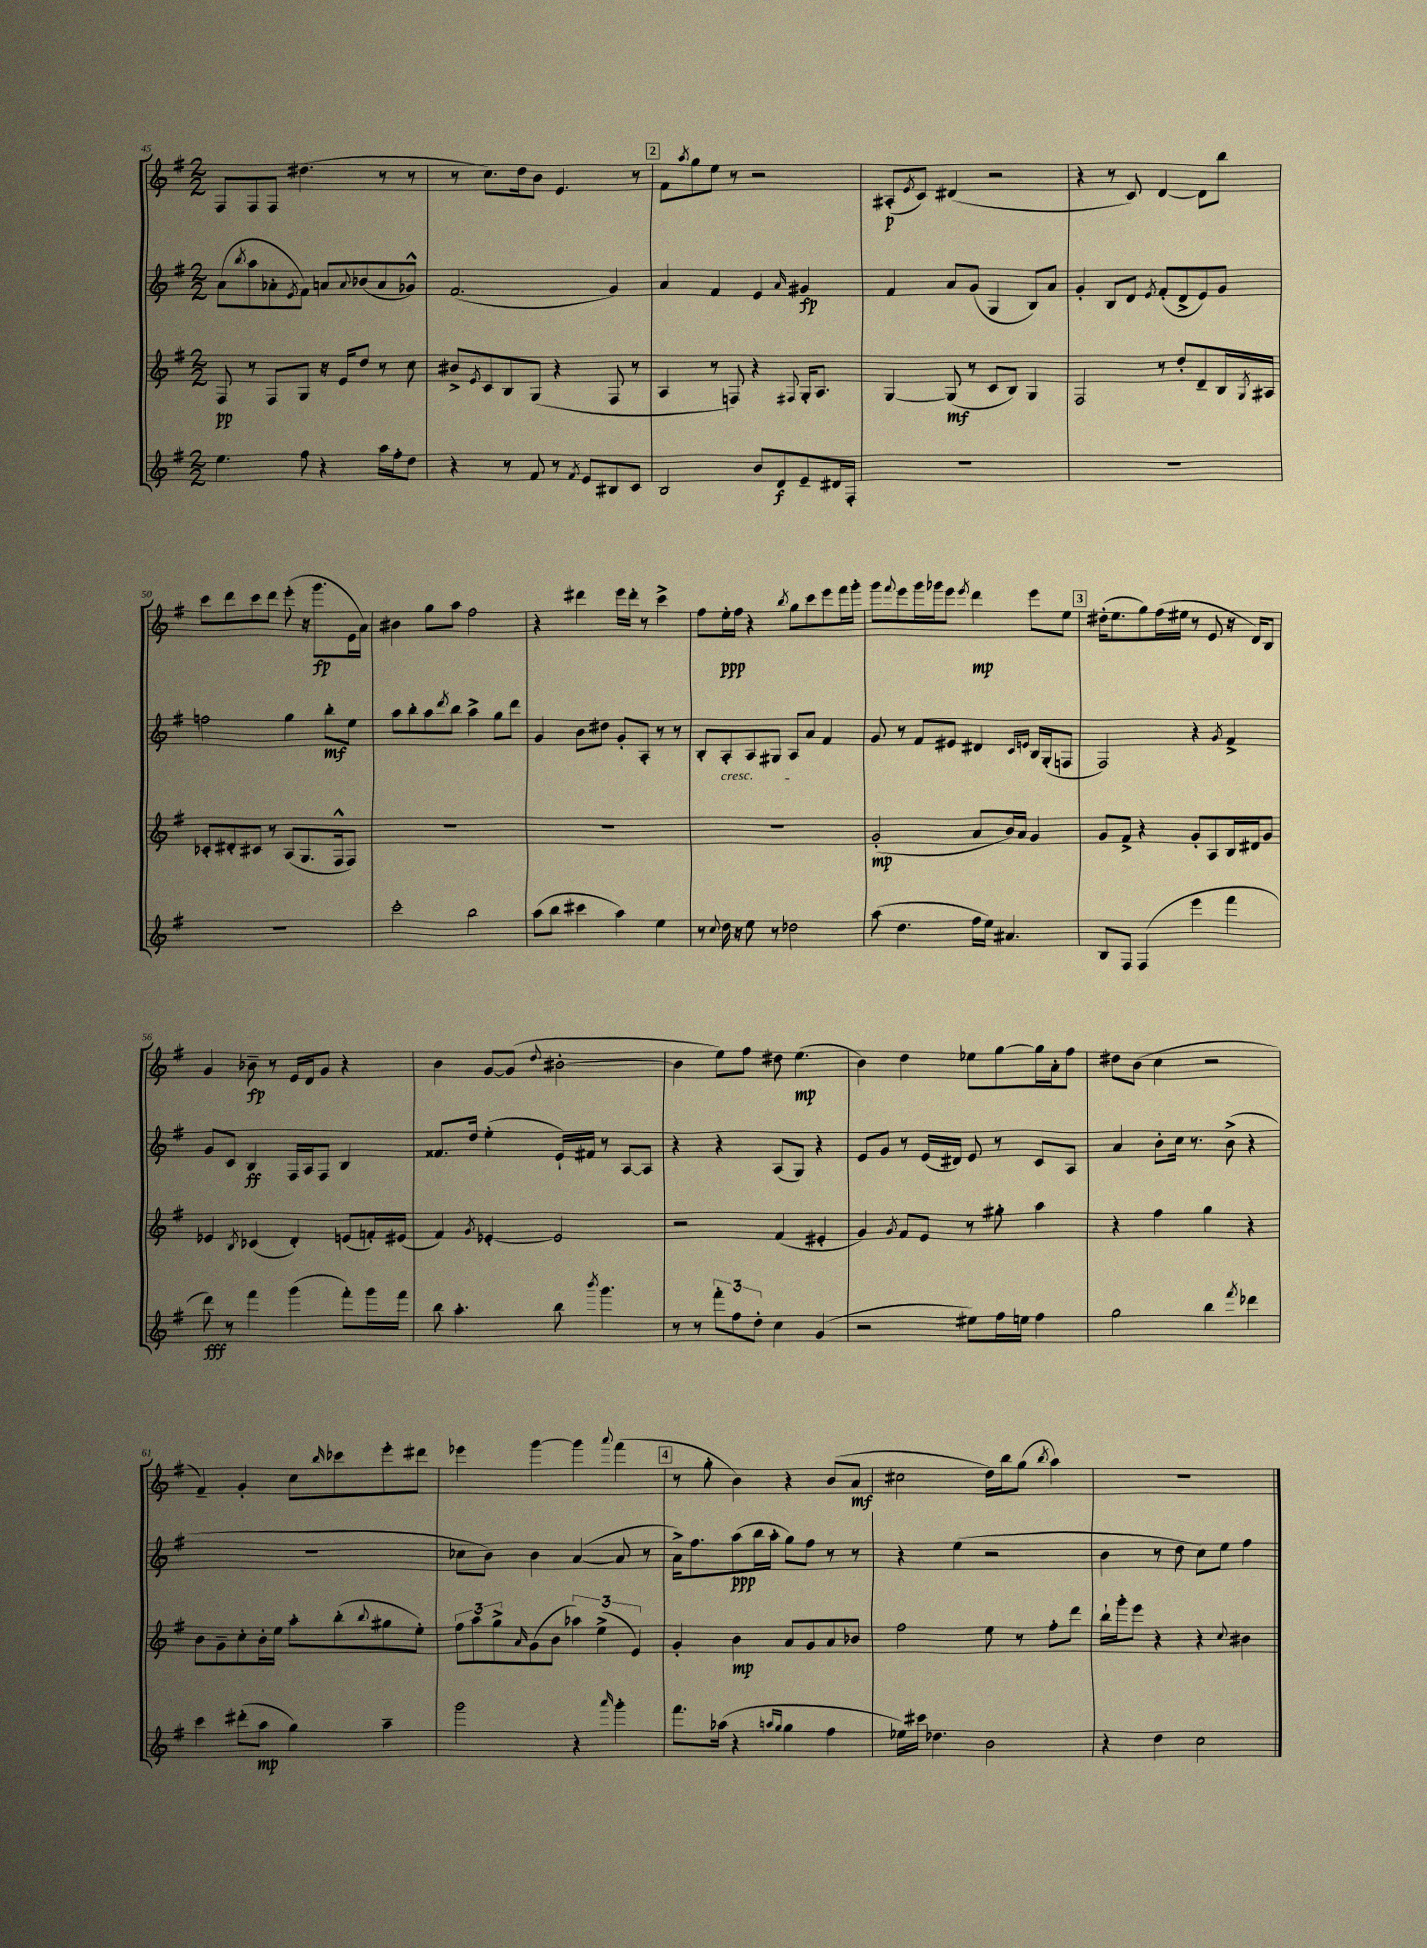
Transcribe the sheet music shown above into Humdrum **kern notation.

**kern	**dynam	**kern	**dynam	**kern	**dynam	**kern	**dynam
*part4	*part4	*part3	*part3	*part2	*part2	*part1	*part1
*staff4	*staff4	*staff3	*staff3	*staff2	*staff2	*staff1	*staff1
*clefG2	*	*clefG2	*	*clefG2	*	*clefG2	*
*k[f#]	*	*k[f#]	*	*k[f#]	*	*k[f#]	*
*M2/2	*	*M2/2	*	*M2/2	*	*M2/2	*
=45	=45	=45	=45	=45	=45	=45	=45
4.ee\	.	8F#/	pp	(8a\L	.	8F#/L	.
.	.	.	.	8qbb/	.	.	.
.	.	8r	.	8aa\	.	8F#/	.
.	.	8F#/L	.	8a-X'\	.	8F#/J	.
.	.	.	.	8qe/	.	.	.
8ff#\	.	8G/J	.	8f#\J)	.	(4.dd#X\	.
4r	.	16r	.	8an/L	.	.	.
.	.	16e/KL	.	.	.	.	.
.	.	.	.	8qqa/	.	.	.
.	.	8dd/J	.	(8b-X/	.	.	.
16aa\LL	.	8r	.	8a/	.	8r	.
16ff#'\J	.	.	.	.	.	.	.
8dd\J	.	8cc\	.	8g-X^^/J)	.	8r	.
=46	=46	=46	=46	=46	=46	=46	=46
4r	.	8b#X^/L	.	(2.f#/	.	8r	.
.	.	8qe/	.	.	.	.	.
.	.	8c/	.	.	.	8.cc\L)	.
8r	.	8B/	.	.	.	.	.
.	.	.	.	.	.	16dd\k	.
8f#/	.	(8G/J	.	.	.	8b\J	.
8r	.	4r	.	.	.	4.e/	.
8qf#/	.	.	.	.	.	.	.
8e/L	.	.	.	.	.	.	.
8B#X/	.	8F#/	.	4g/)	.	.	.
8c/J	.	8r	.	.	.	8r	.
!!LO:REH:place=s1:t=2
=47	=47	=47	=47	=47	=47	=47	=47
2B/	.	4A/	.	4a/	.	8f#\L	.
.	.	.	.	.	.	8qaa/	.
.	.	.	.	.	.	8gg\	.
.	.	8r	.	4f#/	.	8ee\J	.
.	.	8Fn/)	.	.	.	8r	.
8b/L	.	4r	.	4e/	.	2r	.
8d/	f	.	.	.	.	.	.
.	.	8qqF#X/	.	16qqa/	.	.	.
8e~/	.	16G'/KL	.	4g#X/	fp	.	.
.	.	8.A/J	.	.	.	.	.
16d#X/L	.	.	.	.	.	.	.
16F#'/JJ	.	.	.	.	.	.	.
=48	=48	=48	=48	=48	=48	=48	=48
1r	.	[4G/	.	4f#/	.	(8A#X'/L	p
.	.	.	.	.	.	8qe/	.
.	.	.	.	.	.	8c/J)	.
.	.	(8G/]	mf	8a/L	.	(4d#X/	.
.	.	8r	.	(8g/J	.	.	.
.	.	8c/L	.	4G/	.	2r	.
.	.	8B/J)	.	.	.	.	.
.	.	4G/	.	8B/L)	.	.	.
.	.	.	.	8a/J	.	.	.
=49	=49	=49	=49	=49	=49	=49	=49
1r	.	2F#/	.	4g'/	.	4r	.
.	.	.	.	8B/L	.	8r	.
.	.	.	.	8d/J	.	8c/)	.
.	.	.	.	8qe/	.	.	.
.	.	8r	.	(8f#'/L	.	[4d/	.
.	.	8dd'/L	.	8d^/	.	.	.
.	.	8d~/	.	8e/)	.	8d\L]	.
.	.	16B/L	.	8g/J	.	8bb\J	.
.	.	8qG/	.	.	.	.	.
.	.	16A#X/JJ	.	.	.	.	.
!!LO:LB:g=z
=50	=50	=50	=50	=50	=50	=50	=50
1r	.	8c-X'/L	.	2ffn\	.	8ccc\L	.
.	.	8d#X'/	.	.	.	8ddd\	.
.	.	8c#X/J	.	.	.	8ccc\	.
.	.	8r	.	.	.	8ddd\J	.
.	.	(8A/L	.	4gg\	.	(8eee'\	.
.	.	8.G/	.	.	.	16r	.
.	.	.	.	.	.	8.ggg\L	fp
.	.	.	.	8bb'\L	mf	.	.
.	.	16F#^^/k	.	.	.	.	.
.	.	8F#/J)	.	8ee\J	.	16e\L	.
.	.	.	.	.	.	16a\JJ)	.
=51	=51	=51	=51	=51	=51	=51	=51
2ccc'\	.	1r	.	8aa\L	.	4b#X\	.
.	.	.	.	8bb'\	.	.	.
.	.	.	.	8aa\	.	8gg\L	.
.	.	.	.	8qddd/	.	.	.
.	.	.	.	8bb\J	.	8aa\J	.
2bb\	.	.	.	4aa^\	.	2ff#\	.
.	.	.	.	8gg\L	.	.	.
.	.	.	.	8ddd\J	.	.	.
=52	=52	=52	=52	=52	=52	=52	=52
(8aa\L	.	1r	.	4g/	.	4r	.
8bb\J	.	.	.	.	.	.	.
4ccc#X\	.	.	.	8b\L	.	4ddd#X\	.
.	.	.	.	8dd#X\J	.	.	.
4aa\)	.	.	.	8g'/L	.	16eee\LL	.
.	.	.	.	.	.	16ddd#'\JJ	.
.	.	.	.	8A'/J	.	8r	.
4ee\	.	.	.	8r	.	4ccc^\	.
.	.	.	.	8r	.	.	.
=53	=53	=53	=53	=53	=53	=53	=53
8r	.	1r	.	8B'/L	.	8ff#\L	.
8qqcc/	.	.	.	.	.	.	.
!	!	!	!	!LO:TX:b:i:t=cresc.	!	!	!
16dd\	.	.	.	8A'/	.	16ee'\L	ppp
16r	.	.	.	.	.	16ff#\JJ	.
8ee\	.	.	.	8A/	.	4r	.
8r	.	.	.	8G#X/J	.	.	.
.	.	.	.	.	.	8qbb/	.
2dd-X\	.	.	.	8A/L	.	8gg\L	.
.	.	.	.	8a/J	.	8ccc\	.
.	.	.	.	4f#/	.	8eee\	.
.	.	.	.	.	.	16fff#\L	.
.	.	.	.	.	.	16ggg'\JJ	.
=54	=54	=54	=54	=54	=54	=54	=54
(8aa\	.	(2g'/	mp	8g/	.	8ggg\L	.
.	.	.	.	.	.	8qqfff#/	.
4.dd\	.	.	.	8r	.	8eee\	.
.	.	.	.	8f#/L	.	16ggg\L	.
.	.	.	.	.	.	16ggg-X\J	.
.	.	.	.	8e#X/J	.	8eee\J	.
.	.	.	.	.	.	8qeee/	.
16ff#\LL	.	8a/L	.	4d#X/	.	4ddd\	mp
16ee\JJ)	.	.	.	.	.	.	.
4.a#X/	.	16b/L)	.	.	.	.	.
.	.	16a/JJ	.	.	.	.	.
.	.	.	.	16qqc/LL	.	.	.
.	.	.	.	16qqen/JJ	.	.	.
.	.	4g/	.	16B/LL	.	8eee\L	.
.	.	.	.	(16G'/J	.	.	.
.	.	.	.	8Fn/J	.	8ee\J	.
!!LO:REH:place=s1:t=3
=55	=55	=55	=55	=55	=55	=55	=55
8B/L	.	8g/L	.	2F#/)	.	(16dd#X'\KL	.
.	.	.	.	.	.	8.ee\	.
8F#/J	.	8f#^/J	.	.	.	.	.
(4F#/	.	4r	.	.	.	8gg\)	.
.	.	.	.	.	.	(16ff#\L	.
.	.	.	.	.	.	16ee#X\JJ	.
4eee\	.	8g'/L	.	4r	.	8r	.
.	.	8A/	.	.	.	8e/	.
.	.	.	.	8qg/	.	.	.
4fff#\	.	16B/L	.	4f#^/	.	16r	.
.	.	16d#X/J	.	.	.	16d/KL)	.
.	.	8g/J	.	.	.	8B/J	.
!!LO:LB:g=z
=56	=56	=56	=56	=56	=56	=56	=56
8ddd\)	fff	4e-X/	.	8g/L	.	4g/	.
8r	.	.	.	8c/J	.	.	.
.	.	8qB/	.	.	.	.	.
4fff#\	.	(4c-X/	.	4B/	ff	8b-X~\	fp
.	.	.	.	.	.	8r	.
(4ggg\	.	4d'/)	.	16F#/LL	.	16e/LL	.
.	.	.	.	16A/J	.	16d/J	.
.	.	.	.	8F#/J	.	8g/J	.
8fff#'\L)	.	(8en/L	.	4B/	.	4r	.
16ggg\L	.	16fn'/L)	.	.	.	.	.
16fff#\JJ	.	(16e#X/JJ	.	.	.	.	.
=57	=57	=57	=57	=57	=57	=57	=57
8bb\	.	4f#/)	.	8.f##X/L	.	4b\	.
4.aa'\	.	.	.	.	.	.	.
.	.	.	.	16dd/Jk	.	.	.
.	.	8qg/	.	.	.	.	.
.	.	[4e-X'/	.	(4ee'\	.	[8g/L	.
.	.	.	.	.	.	(8g/J]	.
.	.	.	.	.	.	8qqdd/	.
8bb\	.	2e-/]	.	16e`/LL)	.	[2b#X'\	.
.	.	.	.	16f#X/JJ	.	.	.
8qbbb/	.	.	.	.	.	.	.
4.ggg\	.	.	.	8r	.	.	.
.	.	.	.	[8A/L	.	.	.
.	.	.	.	8A/J]	.	.	.
=58	=58	=58	=58	=58	=58	=58	=58
8r	.	2r	.	4r	.	4b#\]	.
8r	.	.	.	.	.	.	.
12fff#'\L	.	.	.	4r	.	8ee\L)	.
12ff#\	.	.	.	.	.	.	.
.	.	.	.	.	.	8ff#\J	.
12dd'\J	.	.	.	.	.	.	.
4cc\	.	(4f#/	.	(8A/L	.	8dd#X\	.
.	.	.	.	8G/J)	.	(4.ee\	mp
(4g/	.	4e#X'/	.	4r	.	.	.
=59	=59	=59	=59	=59	=59	=59	=59
2r	.	4g/)	.	8e/L	.	4b\)	.
.	.	.	.	8g/J	.	.	.
.	.	8qg/	.	.	.	.	.
.	.	8f#/L	.	8r	.	4dd\	.
.	.	8e/J	.	(16e/LL	.	.	.
.	.	.	.	16d#X/JJ)	.	.	.
8ee#X\L)	.	8r	.	8e/	.	8ee-X\L	.
16ff#\L	.	8gg#X'\	.	8r	.	[8gg\	.
16een\JJ	.	.	.	.	.	.	.
4ff#\	.	4aa\	.	8c/L	.	16gg\L]	.
.	.	.	.	.	.	16a'\J	.
.	.	.	.	8A/J	.	8ff#\J	.
=60	=60	=60	=60	=60	=60	=60	=60
2gg\	.	4r	.	4a/	.	8dd#X\L	.
.	.	.	.	.	.	(8b\J	.
.	.	4ff#\	.	8b'\L	.	4cc\	.
.	.	.	.	16cc\Jk	.	.	.
.	.	.	.	8.r	.	.	.
4bb\	.	4gg\	.	.	.	2r	.
.	.	.	.	(8b^\	.	.	.
8qfff#/	.	.	.	.	.	.	.
4ddd-X\	.	4r	.	4r	.	.	.
!!LO:LB:g=z
=61	=61	=61	=61	=61	=61	=61	=61
4ccc\	.	8b\L	.	1r	.	4f#~/)	.
.	.	8g~\	.	.	.	.	.
(8ddd#X'\L	.	8cc'\	.	.	.	4g'/	.
8aa\J	mp	16b'\L	.	.	.	.	.
.	.	16ee\JJ	.	.	.	.	.
4gg\)	.	8aa'\L	.	.	.	8cc\L	.
.	.	.	.	.	.	16qqbb/	.
.	.	(8bb'\	.	.	.	8ccc-X\	.
.	.	8qqbb/	.	.	.	.	.
4aa~\	.	8gg#X\	.	.	.	8eee'\	.
.	.	8ee'\J)	.	.	.	8ddd#X\J	.
=62	=62	=62	=62	=62	=62	=62	=62
2ggg\	.	12ff#\L	.	8cc-X\L	.	4eee-X\	.
.	.	12aa\	.	.	.	.	.
.	.	.	.	8b\J)	.	.	.
.	.	12gg^\	.	.	.	.	.
.	.	16qqa/	.	.	.	.	.
.	.	(8g\	.	4b\	.	[4ggg\	.
.	.	8b\J	.	.	.	.	.
4r	.	6aa-X\)	.	([4a/	.	4ggg\]	.
.	.	(6ee^\	.	.	.	.	.
16qqaaa/	.	.	.	.	.	8qqaaa/	.
4ggg'\	.	.	.	8a/]	.	(4fff#\	.
.	.	6e/)	.	.	.	.	.
.	.	.	.	8r	.	.	.
!!LO:REH:place=s1:t=4
=63	=63	=63	=63	=63	=63	=63	=63
8.fff#\L	.	4g'/	.	16a^\KL)	.	8r	.
.	.	.	.	8.ff#\	.	.	.
.	.	.	.	.	.	8gg'\	.
(16aa-X\Jk	.	.	.	.	.	.	.
4r	.	4b\	mp	(8aa\	ppp	4b\)	.
.	.	.	.	16bb\L	.	.	.
.	.	.	.	16aa'\JJ	.	.	.
16qqaan/LL	.	.	.	.	.	.	.
16qqgg/JJ	.	.	.	.	.	.	.
4gg\	.	8a/L	.	8gg\L)	.	4r	.
.	.	8g/	.	8ff#\J	.	.	.
4ff#\	.	8a/	.	8r	.	(8b/L	.
.	.	8b-X/J	.	8r	.	8a/J	mf
=64	=64	=64	=64	=64	=64	=64	=64
16ee-X\LL)	.	2ff#\	.	4r	.	2cc#X\	.
16ccc#X\JJ	.	.	.	.	.	.	.
4.dd-X\	.	.	.	.	.	.	.
.	.	.	.	(4ee\	.	.	.
2b\	.	8ee\	.	2r	.	16dd\LL)	.
.	.	.	.	.	.	16bb\J	.
.	.	8r	.	.	.	(8gg\J	.
.	.	.	.	.	.	8qbb/	.
.	.	8ff#'\L	.	.	.	4aa\)	.
.	.	8ddd\J	.	.	.	.	.
=65	=65	=65	=65	=65	=65	=65	=65
4r	.	16bb`\LL	.	4b\	.	1r	.
.	.	16ggg'\J	.	.	.	.	.
.	.	8eee\J	.	.	.	.	.
4dd\	.	4r	.	8r	.	.	.
.	.	.	.	8dd\	.	.	.
2cc\	.	4r	.	8cc\L)	.	.	.
.	.	.	.	8ee\J	.	.	.
.	.	8qqcc/	.	.	.	.	.
.	.	4b#X\	.	4ff#\	.	.	.
==	==	==	==	==	==	==	==
*-	*-	*-	*-	*-	*-	*-	*-
